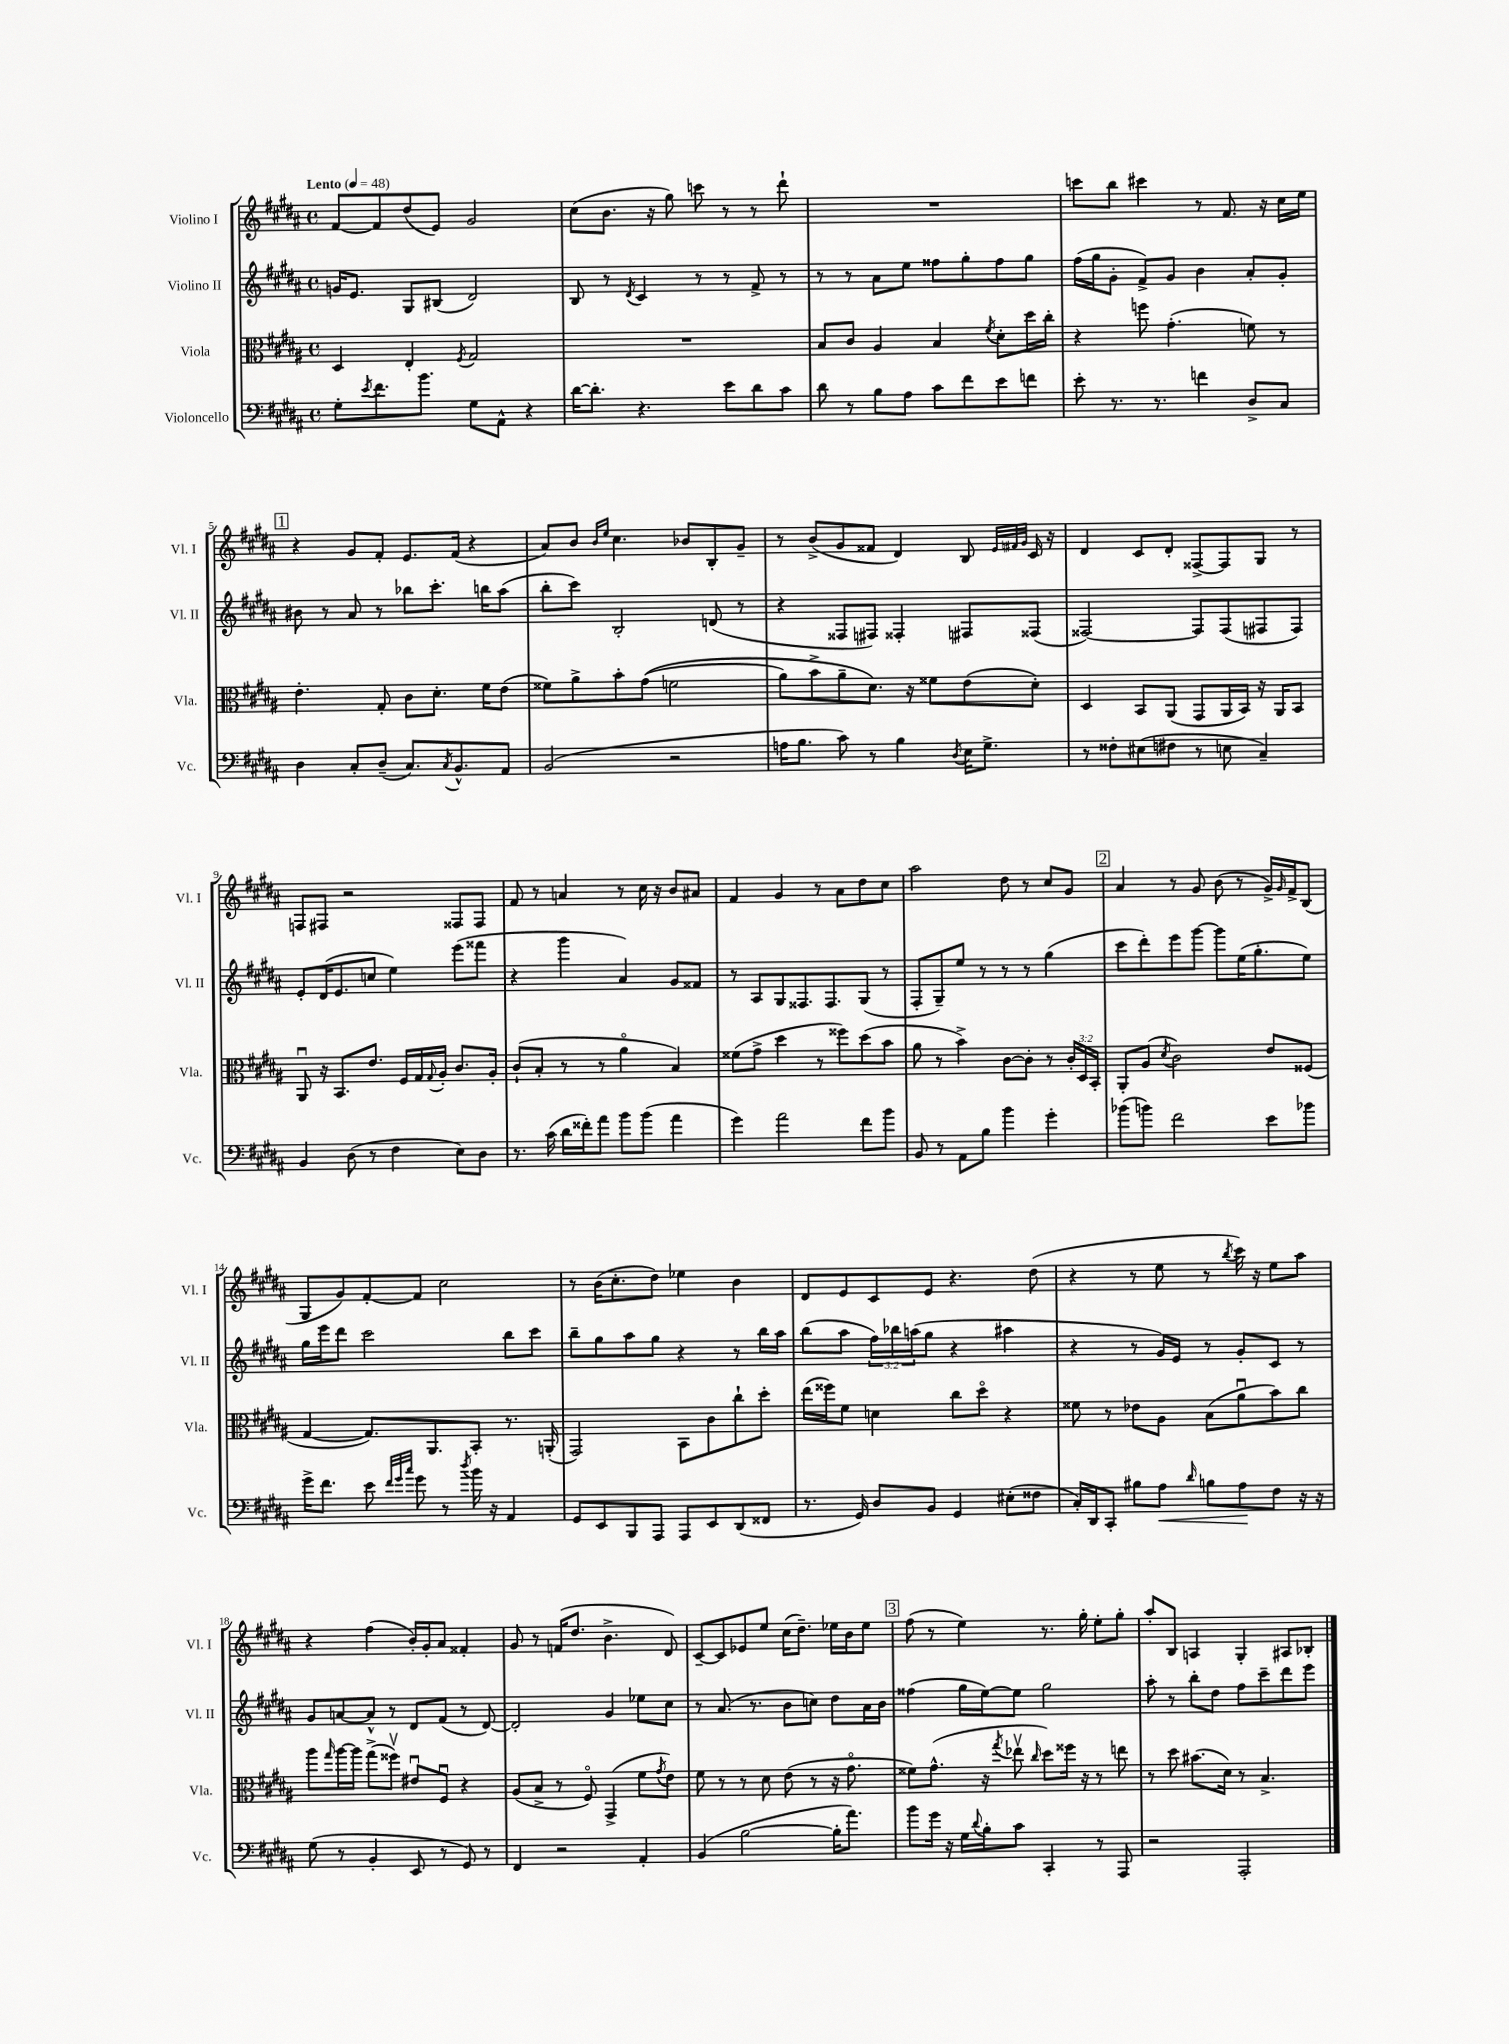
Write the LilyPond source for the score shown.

<<
\new StaffGroup <<
\new Staff = "s0" \with { instrumentName = "Violino I" shortInstrumentName = "Vl. I" } {
    \clef treble \key b \major \defaultTimeSignature \time 4/4 \tempo "Lento" 4 = 48
    fis'8~ fis'8 dis''8( e'8) gis'2 |
    cis''8( b'8. r16 gis''8) c'''8 r8 r8 dis'''8-! |
    R1 |
    c'''8 b''8 cis'''4 r8 fis'8. r16 cis''16 e''16 |
    \mark \markup { \box "1" } r4 gis'8 fis'8-. e'8. fis'16( r4 |
    ais'8) b'8 \grace { b'16 e''16 } cis''4. bes'8 b8-. gis'8-- |
    r8 b'8->( gis'8 fisis'8 dis'4) b8 \grace { e'32 fis'32 gis'32 } cis'16 r16 |
    dis'4 cis'8 dis'8-. fisis8~-> fisis8 gis8 r8 |
    f8 fis8 r2 fisis8 fisis8 |
    fis'8 r8 a'4 r8 cis''16 r16 b'8 ais'8 |
    fis'4 gis'4 r8 ais'8 dis''8 cis''8 |
    ais''2 dis''8 r8 cis''8 gis'8 |
    \mark \markup { \box "2" } ais'4 r8 gis'8 b'8( r8 gis'16->) \grace { gis'16 } fis'16-> b8( |
    gis8 gis'8) fis'8~-. fis'8 cis''2 |
    r8 b'16( cis''8.-. dis''8) ees''4 b'4 |
    dis'8 e'8 cis'8 e'8 r4. dis''8( |
    r4 r8 e''8 r8 \acciaccatura { b''8 } cis'''16) r16 e''8 ais''8 |
    r4 fis''4( b'16-.) gis'16-. ais'8 fisis'4-. |
    gis'8 r8 f'16( dis''8. b'4.-> dis'8) |
    cis'8~-- cis'8 ees'8 e''8 cis''16( dis''8.--) ees''16 b'16 ees''8 |
    \mark \markup { \box "3" } fis''8( r8 e''4) r8. gis''16-. e''8-. gis''8-. |
    ais''8-. b8 a4 gis4-. ais8 bes8-. \bar "|." |
}
\new Staff = "s1" \with { instrumentName = "Violino II" shortInstrumentName = "Vl. II" } {
    \clef treble \key b \major \defaultTimeSignature \time 4/4 \override Staff.TupletNumber.text = #tuplet-number::calc-fraction-text
    g'16 e'8. gis8 bis8( dis'2) |
    b8 r8 \acciaccatura { dis'8 } cis'4 r8 r8 fis'8-> r8 |
    r8 r8 ais'8 e''8 fisis''8 gis''8-. fisis''8 gis''8 |
    fis''16( gis''16 gis'8-. fis'8->) gis'8 b'4 ais'8-. gis'8-. |
    \mark \markup { \box "1" } bis'8 r8 ais'8 r8 bes''8 cis'''8.-. b''16 ais''8( |
    b''8-. cis'''8) b2-. d'8( r8 |
    r4 fisis8 fis8) fisis4-. fis8 fisis8( |
    fisis2~) fisis8 fisis8( fis8 fis8) |
    e'8-. dis'16( e'8. c''8 e''4) e'''8( fisis'''8 |
    r4 gis'''4 ais'4) gis'8 fisis'8 |
    r8 ais8 gis8 fisis8. fisis8. gis8( r8 |
    fis8-. gis8--) e''8 r8 r8 r8 gis''4( |
    \mark \markup { \box "2" } cis'''8 dis'''8-.) e'''8 gis'''8~ gis'''8 e''16( gis''8.-. e''8) |
    gis''16 e'''16 dis'''8 cis'''2 b''8 cis'''8 |
    b''8-- gis''8 ais''8 gis''8 r4 r8 b''16 ais''16 |
    b''8( ais''8 \tuplet 3/2 { fis''16) bes''16 a''16( } gis''8 r4 ais''4 |
    r4 r8 gis'16) e'16 r8 gis'8-. cis'8 r8 |
    gis'8 a'8~ a'8-^ r8 dis'8 fis'8( r8 dis'8~) |
    dis'2-. gis'4 ees''8 cis''8 |
    r8 ais'8.( r8. b'8 c''8) dis''8 ais'16 b'16 |
    \mark \markup { \box "3" } fisis''4( gis''16 e''16~) e''8 gis''2 |
    ais''8-. r8 b''8-. dis''8 fis''8 cis'''8-- dis'''8 e'''8 \bar "|." |
}
\new Staff = "s2" \with { instrumentName = "Viola" shortInstrumentName = "Vla." } {
    \clef alto \key b \major \defaultTimeSignature \time 4/4 \override Staff.TupletNumber.text = #tuplet-number::calc-fraction-text
    dis4 e4-. \acciaccatura { fis8 } gis2 |
    R1 |
    b8 cis'8 ais4 b4 \acciaccatura { fis'8 } dis'8-. dis''16 cis''16-. |
    r4 f''8 gis'4.-.( f'8) r8 |
    \mark \markup { \box "1" } e'4.-. gis8-. cis'8 dis'8.-. fis'16 e'8( |
    fisis'8) ais'8-> b'8-. gis'8(\( f'2 |
    ais'8) b'8-> ais'8-- dis'8.\) r16 fisis'8 e'8( dis'8-.) |
    dis4 b,8 ais,8( gis,8 ais,16 b,16) r16 ais,16 b,8 |
    ais,8\downbow r16 b,8. e'8. fis16 gis16 \appoggiatura { gis8 } ais16-. cis'8. ais16-. |
    cis'8-!( b8-. r8 r8 ais'4\flageolet b4) |
    fisis'8( gis'8-> dis''4 r8 fisis''8) dis''8( b'8 |
    ais'8 r8 b'4->) cis'8~ cis'8-. r8 \tuplet 3/2 { cis'16-. dis16 b,16-. } |
    \mark \markup { \box "2" } ais,8-. ais8( \acciaccatura { dis'8 } cis'2) e'8 fisis8( |
    gis4~ gis8.) ais,8. b,8-. r8. a,16-.( |
    gis,2) b,8 cis'8 cis''8-! dis''8-. |
    e''16( fisis''16) fis'8 d'4 cis''8 dis''8\flageolet r4 |
    fisis'8 r8 ees'8 ais8 b8( ais'8\downbow b'8) cis''8 |
    ais''8 \grace { gis''16 } ais''16~ ais''16 gis''8->( fisis''8\upbow) eis'8\downbow fis8\downbow r4 |
    ais8( b8-> r8 fis8\flageolet) gis,4->( fis'8 \acciaccatura { gis'8 } e'8) |
    fis'8 r8 r8 dis'8 e'8( r8 r16 gis'8.\flageolet |
    \mark \markup { \box "3" } fisis'8) gis'8.-^( r16 \acciaccatura { gis''8 } ees''8\upbow \grace { cis''16 } dis''8) fisis''16 r16 r8 e''8 |
    r8 dis''8 bis'8.( dis'16) r8 b4.-> \bar "|." |
}
\new Staff = "s3" \with { instrumentName = "Violoncello" shortInstrumentName = "Vc." } {
    \clef bass \key b \major \defaultTimeSignature \time 4/4
    gis8-. \acciaccatura { e'8 } fis'8. b'8. gis8 ais,8-^ r4 |
    dis'16~ dis'8.-. r4. e'8 dis'8 cis'8 |
    dis'8 r8 b8 ais8 cis'8 fis'8 e'8 f'8 |
    e'8-. r8. r8. f'4 dis8-> cis8 |
    \mark \markup { \box "1" } dis4 cis8-. dis8--( cis8.) \acciaccatura { cis8 } b,8.-^ ais,8 |
    b,2( r2 |
    a16 b8. cis'8) r8 b4 \acciaccatura { dis8 } e16 gis8.-> |
    r8 fisis8-. eis8( fis8 r8 e8 cis4--) |
    b,4 dis8( r8 fis4 e8) dis8 |
    r8. cis'16( dis'16 fisis'16-.) ais'8 b'8 b'8( ais'4 |
    gis'4) ais'2 fis'8 b'8 |
    b,8 r8 ais,8 b8 b'4 gis'4-. |
    \mark \markup { \box "2" } bes'8( b'8) fis'2 e'8 bes'8 |
    gis'16-> fis'8. e'8 \grace { fis'32 gis'32 cis''32 } gis'8 r8 \acciaccatura { dis''8 } b'16 r16 ais,4 |
    gis,8 e,8 b,,8 ais,,8 ais,,8 e,8 dis,8( fisis,8 |
    r8. gis,16) dis8 b,8 gis,4 eis8-.( fisis8 |
    cis16-.) dis,16 cis,8-. bis8 ais8\< \grace { dis'16 } b8 ais8\! fis8 r16 r16 |
    gis8( r8 b,4-. e,8 r8 gis,8) r8 |
    fis,4 r2 ais,4-. |
    b,4( b2~ b16-. ais'8.) |
    \mark \markup { \box "3" } b'8 gis'16 r16 gis16 \appoggiatura { dis'8 } b16-. cis'8 cis,4-. r8 ais,,8 |
    r2 ais,,2-. \bar "|." |
}
>>
>>
